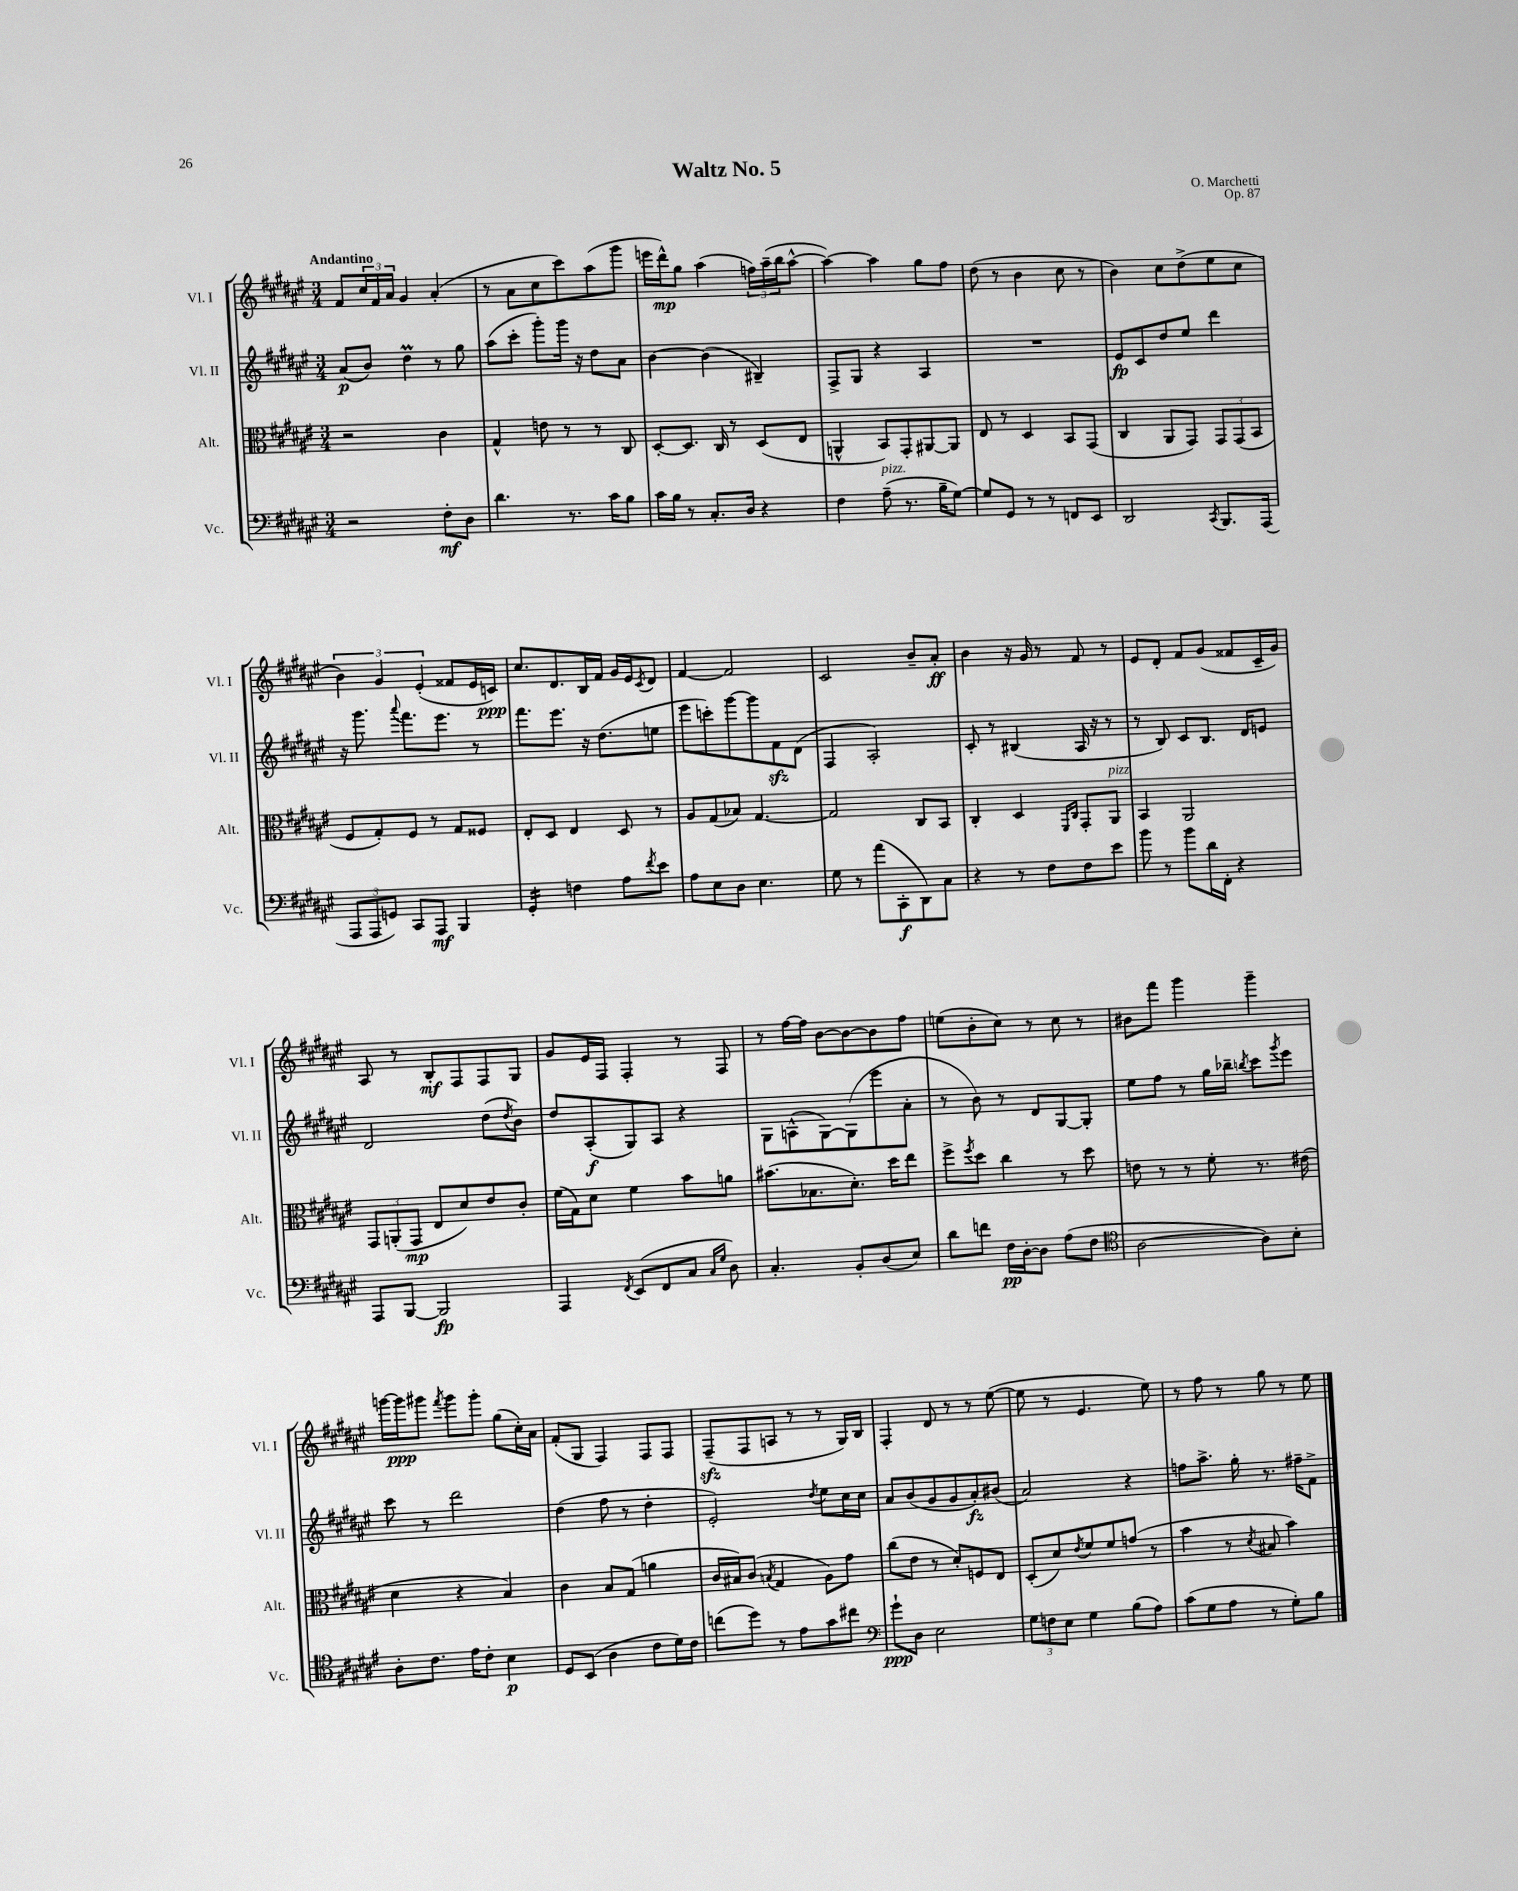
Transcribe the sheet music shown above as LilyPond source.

\header { title = "Waltz No. 5" composer = "O. Marchetti" opus = "Op. 87" }
<<
\new StaffGroup <<
\new Staff = "s0" \with { instrumentName = "Vl. I" shortInstrumentName = "Vl. I" } {
    \clef treble \key fis \major \numericTimeSignature \time 3/4 \tempo "Andantino"
    fis'8 \tuplet 3/2 { cis''16 fis'16 ais'16 } gis'4 ais'4-.( |
    r8 ais'8 cis''8 cis'''8) ais''8( gis'''8 |
    e'''16 dis'''16-^\mp) gis''8 ais''4( \tuplet 3/2 { f''16) ais''16--( b''16 } ais''8~-^ |
    ais''4~) ais''4 gis''8 fis''8 |
    dis''8( r8 b'4 cis''8 r8 |
    b'4) cis''8 dis''8->( eis''8 cis''8 |
    \tuplet 3/2 { b'4) gis'4 eis'4-.( } fisis'8 eis'16 c'16\ppp) |
    cis''8. dis'8. b16 fis'16 gis'16 eis'16 \acciaccatura { cis'8 } dis'8 |
    fis'4~ fis'2 |
    cis'2 b'8-- ais'8-.\ff |
    b'4 r16 gis'16 r8 fis'8 r8 |
    eis'8 dis'8-. fis'8 gis'8( fisis'8 cis'16-- gis'16) |
    ais8 r8 b8-.\mf fis8 fis8 gis8 |
    gis'8 eis'16 fis16 fis4-. r8 fis8 |
    r8 fis''16~ fis''16 b'8~ b'8~ b'8 fis''8 |
    e''8( b'8-. cis''8) r8 cis''8 r8 |
    bis'8 fis'''8 gis'''4 gis'''4-- |
    g'''16~ g'''16\ppp gis'''8 \acciaccatura { fis'''8 } gis'''8 gis'''8-. gis''8( cis''16-.) ais'16 |
    fis'8-.( gis8 fis4) fis8 fis8 |
    fis8--\sfz( fis8 a8 r8 r8 gis16) b16 |
    fis4-. dis'8 r8 r8 eis''8~( |
    eis''8 r8 eis'4. eis''8) |
    r8 fis''8 r8 gis''8 r8 eis''8 \bar "|." |
}
\new Staff = "s1" \with { instrumentName = "Vl. II" shortInstrumentName = "Vl. II" } {
    \clef treble \key fis \major \numericTimeSignature \time 3/4
    ais'8\p( b'8) dis''4\prall r8 gis''8 |
    ais''8( cis'''8-. gis'''8-.) gis'''16 r16 dis''8 ais'8 |
    b'4~ b'4( bis4--) |
    fis8-> gis8 r4 ais4 |
    R2. |
    eis'8\fp cis'8 dis''8 eis''8 dis'''4 |
    r16 gis'''8. \appoggiatura { ais'''8 } fis'''8. eis'''8. r8 |
    fis'''8. eis'''8. r16 dis''8.( e''8 |
    eis'''8 c'''8-.) gis'''8~ gis'''8 fis'8\sfz dis'8( |
    fis4 ais2-.) |
    cis'8-. r8 bis4( ais16 r16 r8 |
    r8 b8) cis'8 b8. dis'16 e'8 |
    dis'2 dis''8( \acciaccatura { dis''8 } b'8) |
    dis''8 ais8-.\f( gis8) ais8 r4 |
    gis8 a8-^( gis8~) gis8( eis'''8 ais'8-. |
    r8 b'8) r8 dis'8 gis8~ gis8-. |
    eis''8 fis''8 r8 gis''16 bes''16-- \acciaccatura { b''8 } cis'''8 \acciaccatura { gis'''8 } eis'''8 |
    cis'''8 r8 dis'''2 |
    dis''4( fis''8 r8 dis''4-. |
    eis'2-.) \acciaccatura { dis''8 } eis''8 cis''16 cis''16 |
    ais'8 b'8( gis'8 gis'8 ais'8-.\fz) bis'8( |
    ais'2) r4 |
    f''8 ais''8.-> gis''16-. r8. fis''16-- fis'8-> \bar "|." |
}
\new Staff = "s2" \with { instrumentName = "Alt." shortInstrumentName = "Alt." } {
    \clef alto \key fis \major \numericTimeSignature \time 3/4
    r2 cis'4 |
    gis4-^ e'8 r8 r8 cis8 |
    dis8~-. dis8. cis16 r8 dis8( eis8 |
    a,4-^ b,8) gis,8-. ais,8~ ais,8 |
    eis8 r8 dis4 b,8 gis,8( |
    cis4 ais,8 gis,8) \tuplet 3/2 { gis,8 gis,8( b,8 } |
    fis8 gis8-.) fis8 r8 gis8 fisis8 |
    eis8-. dis8 eis4 dis8 r8 |
    ais8 gis8( bes8) gis4.~ |
    gis2 cis8 b,8 |
    cis4-. dis4 \grace { fis,16 cis16 } gis,8-. ais,8^\markup { \italic "pizz." } |
    b,4 ais,2 |
    \tuplet 3/2 { gis,8 a,8-.( gis,8\mp } eis8 dis'8) eis'8 cis'8-. |
    fis'16( gis16) dis'8 fis'4 b'8 a'8 |
    bis'8.( bes8. dis'8.-.) dis''16 eis''8 |
    fis''8-> \acciaccatura { fis''8 } dis''8 cis''4 r8 dis''8 |
    e'8 r8 r8 fis'8-. r8. eis'16( |
    dis'4 r4 b4) |
    cis'4 b8 gis8( a'4 |
    cis'16 bis16) cis'8( \acciaccatura { b8 } gis4 ais8) gis'8 |
    cis''8( eis'8 r8 dis'8-.) f8 eis8 |
    dis8-.( dis'8) \acciaccatura { eis'8 } fis'8 fis'8 g'8( r8 |
    b'4 r8 \acciaccatura { dis'8 } bis8 b'4) \bar "|." |
}
\new Staff = "s3" \with { instrumentName = "Vc." shortInstrumentName = "Vc." } {
    \clef bass \key fis \major \numericTimeSignature \time 3/4
    r2 fis8-.\mf dis8 |
    dis'4. r8. cis'16 b8 |
    cis'16 b16 r8 cis8.-. dis16 r4 |
    fis4 ais8--^\markup { \italic "pizz." }( r8. b16-- gis8~) |
    gis8 gis,8 r8 r8 f,8 eis,8 |
    dis,2 \acciaccatura { cis,8 } b,,8. ais,,16( |
    \tuplet 3/2 { ais,,8 ais,,8 g,8) } cis,8 ais,,8\mf b,,4 |
    gis,4:16-. f4 ais8 \acciaccatura { fis'8 } eis'8 |
    ais8 eis8 dis8 eis4. |
    gis8 r8 ais'8( cis,8-.\f dis,8) cis8 |
    r4 r8 fis8 fis8 eis'8 |
    b'8 r8 b'8 dis'16 fis,16-. r4 |
    ais,,8 b,,8~ b,,2\fp |
    ais,,4 \acciaccatura { fis,8 } eis,8( fis,8 cis8 \grace { cis16 gis16 } dis8) |
    cis4.-. b,8-. dis8( eis8) |
    dis'8 f'8 fis16\pp dis16~-. dis8 ais8( fis8 |
    \clef tenor ais2~ ais8) b8-. |
    ais8-. cis'8. eis'16 cis'8-. b4\p |
    dis8 b,8( ais4 cis'8 dis'16) cis'16 |
    c''8( dis''8) r8 eis'8 gis'8 cis''8 |
    \clef bass gis'8-!\ppp dis8 eis2 |
    \tuplet 3/2 { gis8 f8 eis8 } gis4 b8( ais8) |
    cis'8( gis8 ais8 r8 gis8-.) b8 \bar "|." |
}
>>
>>
\layout { \context { \Score \remove "Bar_number_engraver" } }
